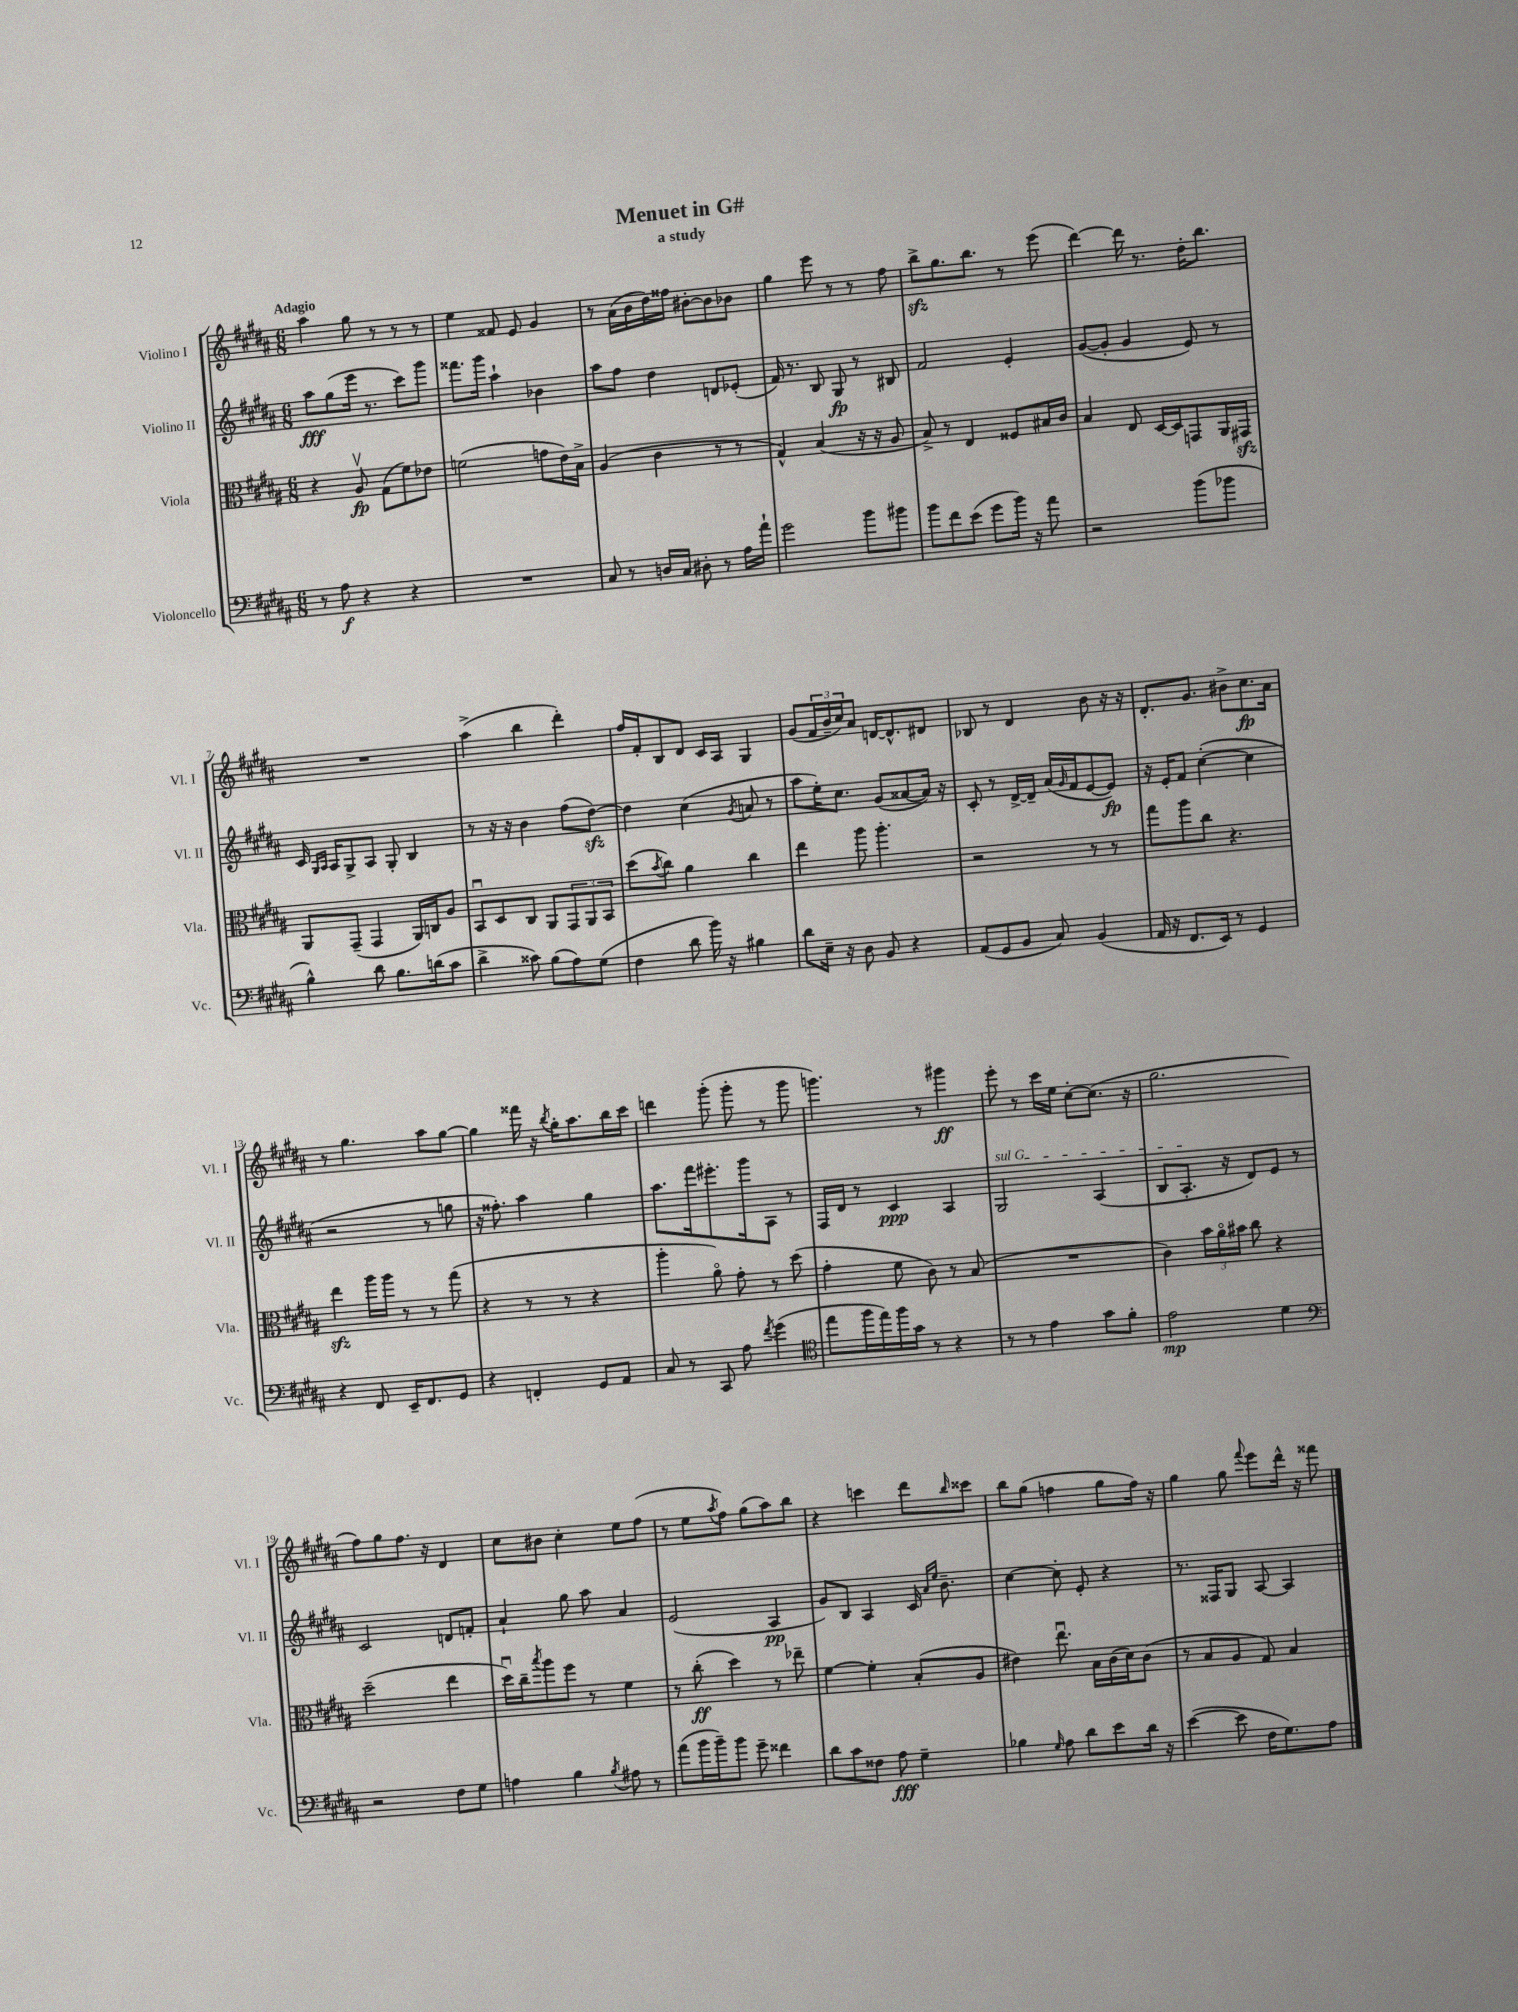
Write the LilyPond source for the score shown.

\header { title = "Menuet in G#" subtitle = "a study" }
<<
\new StaffGroup <<
\new Staff = "s0" \with { instrumentName = "Violino I" shortInstrumentName = "Vl. I" } {
    \clef treble \key b \major \numericTimeSignature \time 6/8 \tempo "Adagio"
    ais''4 gis''8 r8 r8 r8 |
    e''4 fisis'8 e'8 gis'4 |
    r8 ais'16( b'16 dis''16) fisis''16 bis'8~-. bis'8 bes'8 |
    gis''4 e'''8 r8 r8 fis''8 |
    b''8->\sfz gis''8. b''8. r8 e'''8( |
    dis'''4~) dis'''16 r8. dis''16-. b''8. |
    R2. |
    ais''4->( b''4 dis'''4-.) |
    fis''16 fis'16-. b8 dis'8 cis'16 ais16 gis4 |
    gis'8( \tuplet 3/2 { fis'16 b'16-- cis''16) } ais'8 d'16~ d'8.-^ dis'8 |
    bes8 r8 dis'4 b'8 r16 r16 |
    dis'8.-. gis'8. bis'8-> cis''8.\fp ais'16 |
    r8 gis''4. ais''8 gis''8~ |
    gis''4 fisis'''16 r16 \acciaccatura { b''8 } gis''16-. ais''8. b''16 cis'''16 |
    d'''4 gis'''8-.( gis'''8-. r8 gis'''8 |
    g'''4.) r8 gis'''4\ff |
    e'''8-. r8 cis'''16 e''16 cis''8~-. cis''8.( r16 |
    gis''2. |
    fis''8) gis''8 fis''8. r16 dis'4 |
    cis''8 bis'8 cis''4-. e''8 fis''8( |
    r8 e''8 \acciaccatura { ais''8 } fis''8) gis''8( ais''8) b''8 |
    r4 c'''4 dis'''8 \grace { b''16 } cisis'''8 |
    b''8 gis''8( f''4 gis''8 f''16) r16 |
    gis''4 gis''8 \appoggiatura { fis'''8 } e'''8 dis'''16-^ r16 fisis'''8 \bar "|." |
}
\new Staff = "s1" \with { instrumentName = "Violino II" shortInstrumentName = "Vl. II" } {
    \clef treble \key b \major \numericTimeSignature \time 6/8
    ais''8\fff gis''8( e'''16 r8. cis'''8) gis'''8 |
    fisis'''8. gis'''16 ais''4-! bes'4 |
    ais''8 fis''8 dis''4 d'8 ees'8-.( |
    fis'16) r8. b8 gis8\fp r8 bis8 |
    fis'2 e'4-. |
    gis'8~( gis'8-. gis'4 e'8) r8 |
    cis'16 \grace { gis16 ais16 } ais16 gis8-> ais8 gis8-. b4 |
    r8 r16 r16 b'4 fis''8( dis''8~\sfz) |
    dis''4 cis''4( \acciaccatura { gis'8 } a'8 r8 |
    ais''8 e''16-.) cis''8. gis'8( aisis'8~ aisis'16) r16 |
    cis'8-. r8 dis'16~-> dis'16-- ais'16( \grace { gis'16 } fis'16 e'8~ e'8\fp) |
    r16 e'16-. fis'8 cis''4~-.( cis''4 |
    r2 r8 g''8 |
    r16 fisis''8.-.) ais''4 gis''4 |
    ais''8. fis'''16 eis'''8.-. gis'''16 ais8 r8 |
    fis16 dis'16 r8 cis'4\ppp ais4 |
    \once \override TextSpanner.bound-details.left.text = \markup { \italic "sul G" } gis2\startTextSpan ais4( |
    b8 ais8.-.\stopTextSpan r16 dis'8) e'8 r8 |
    cis'2 d'8 f'8-. |
    ais'4-! gis''8 ais''8 ais'4 |
    e'2( ais4\pp |
    gis'8) b8 ais4 cis'16 \grace { ais'16 e''16 } b'8.-- |
    cis''4~ cis''8-. e'8-. r4 |
    r8. fisis16 gis8 ais8~ ais4 \bar "|." |
}
\new Staff = "s2" \with { instrumentName = "Viola" shortInstrumentName = "Vla." } {
    \clef alto \key b \major \numericTimeSignature \time 6/8
    r4 ais8\upbow\fp gis8( fis'8) ees'8 |
    f'2( g'8 e'16) b16-> |
    ais4( cis'4 r8 r8 |
    gis4-^) b4( r16 r16 ais8 |
    b8->) r8 e4 fisis8 bis16 cis'16 |
    b4 e8 dis16~ dis16 g,8 ais,16 gis,16\sfz |
    ais,8 gis,8--( gis,4 ais,16) c16 ais8 |
    b,8\downbow dis8 cis8 ais,8 \tuplet 3/2 { gis,8 ais,8 b,8 } |
    dis''8( \acciaccatura { b'8 } cis''8) ais'4 cis''4 |
    e''4 ais''8 ais''4.-. |
    r2 r8 r8 |
    gis''8 ais''8 cis''8 r4. |
    e''4\sfz ais''16 ais''16 r8 r8 gis''8( |
    r4 r8 r8 r4 |
    ais''4-. ais'8\flageolet) gis'8-. r8 dis''8( |
    gis'4-. fis'8 cis'8) r8 b8( |
    R2. |
    cis'4) \tuplet 3/2 { b'16 ais'16\flageolet bis'16 } cis''8 r4 |
    dis''2--( e''4 |
    dis''16\downbow) cis''16-- \acciaccatura { b''8 } ais''8 fis''8 r8 fis'4 |
    r8 cis''8-.\ff( dis''4) r8 ees''8-- |
    fis'4~ fis'4-. b8-.( ais8 |
    eis'4) e''8.\downbow b16 cis'16( dis'16) cis'8( |
    r8 b8 ais8 gis8) b4 \bar "|." |
}
\new Staff = "s3" \with { instrumentName = "Violoncello" shortInstrumentName = "Vc." } {
    \clef bass \key b \major \numericTimeSignature \time 6/8
    r8 ais8\f r4 r4 |
    R2. |
    cis8 r8 d16 cis16 dis8-. r8 ais16 ais'16-! |
    gis'2 b'8 bis'8 |
    b'8 fis'8 e'8( gis'8 b'16) r16 ais'8 |
    r2 b'8( bes'8 |
    b4-^) dis'8 b8. d'16( cis'8 |
    dis'4-> cisis'8) b8( ais8) gis8( |
    fis4 dis'8 b'16) r16 bis4 |
    dis'8 e16-- r16 dis8 b,8 r4 |
    ais,8( gis,8 b,8 cis8) b,4( |
    ais,16 r16 fis,8. e,16) r8 gis,4 |
    r4 fis,8 e,16-- fis,8. gis,8 |
    r4 f,4-. gis,8 ais,8 |
    cis8 r8 cis,8 ais8 \acciaccatura { fis'8 } gis'4( |
    \clef tenor e''8 fis''16 e''16) fis''16 gis'16 r8 r4 |
    r8 r8 e'4 gis'8 fis'8-. |
    e'2\mp dis'4 |
    \clef bass r2 fis8 gis8 |
    a4 b4 \acciaccatura { b8 } ais8 r8 |
    ais'8( b'16 b'16--) b'8 gis'8-- fisis'4 |
    dis'8 cis'8 fisis8 ais8\fff gis4-- |
    bes4 \grace { gis16 } ais8 dis'8 e'8 dis'16 r16 |
    e'4~( e'8 fis16 gis8.) ais8 \bar "|." |
}
>>
>>
